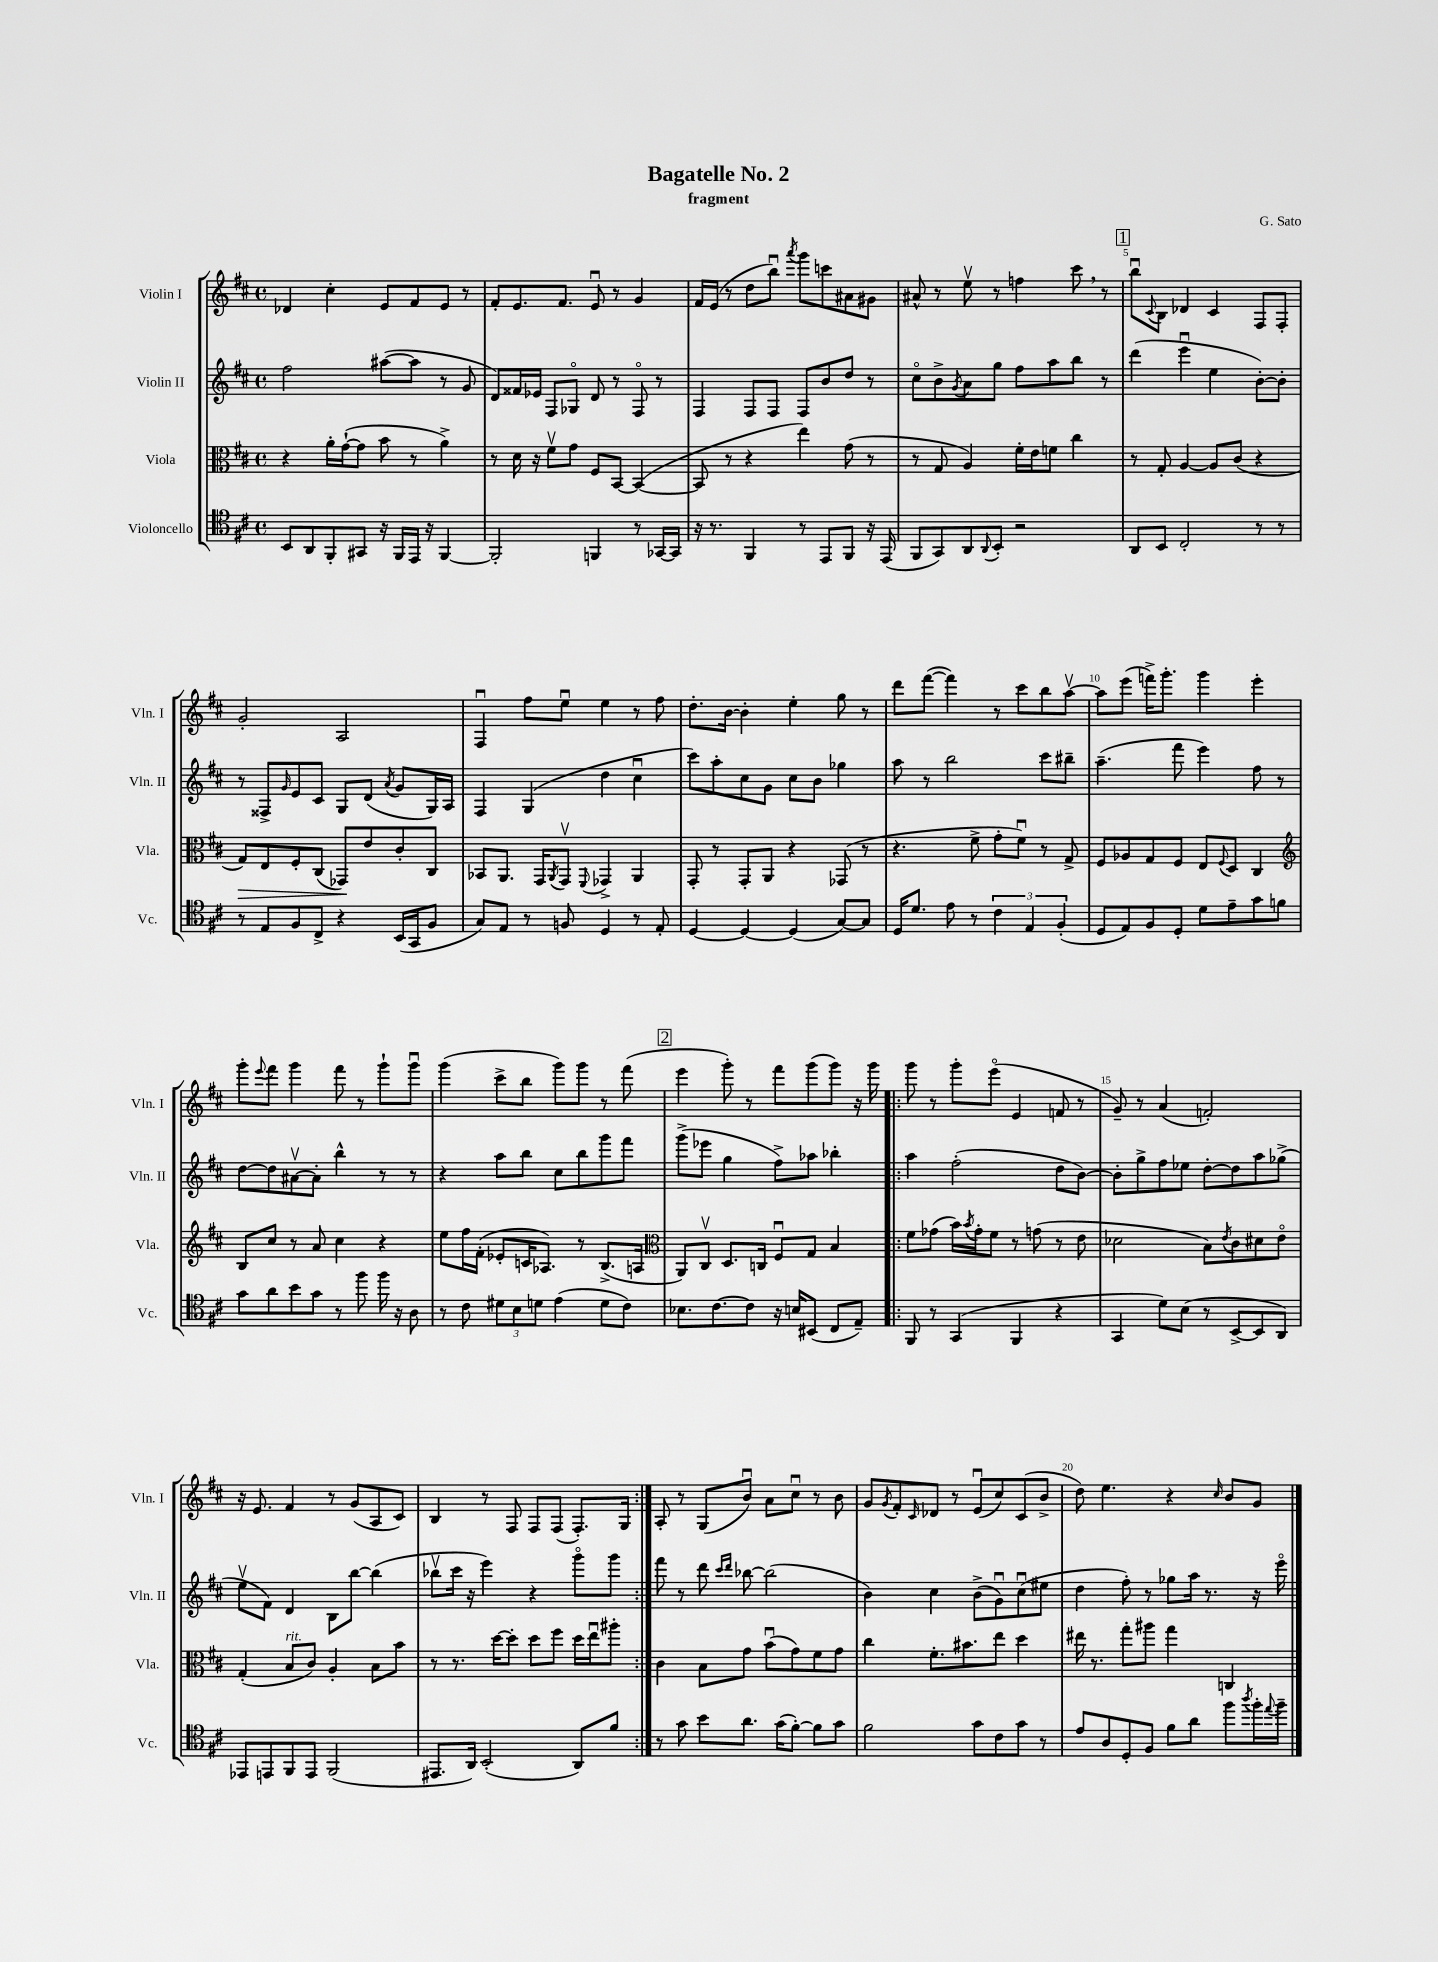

**kern	**kern	**kern	**kern
*staff4	*staff3	*staff2	*staff1
*clefC4	*clefC3	*clefG2	*clefG2
*k[f#c#]	*k[f#c#]	*k[f#c#]	*k[f#c#]
*M4/4	*M4/4	*M4/4	*M4/4
*met(c)	*met(c)	*met(c)	*met(c)
8BB	4r	2ff#	4d-
8AA	.	.	.
8FF#'	16a'	.	4cc#'
.	([16g`	.	.
8GG#	8g]	.	.
16r	8b	([8aa#	8e
16FF#	.	.	.
16EE	8r	8aa#]	8f#
16r	.	.	.
[4FF#	4a^)	8r	8e
.	.	8g	8r
=	=	=	=
2FF#']	8r	8d)	8f#'
.	16d	16f##	8.e
.	16r	16e-	.
.	8f#v	8F#	.
.	.	.	8.f#
.	8g	8G-o	.
4FF	8F#	8d	8eu
.	[8BB	8r	8r
8r	(4BB_	8F#o	4g
[16GG-	.	8r	.
16GG-]	.	.	.
=	=	=	=
16r	8BB]	4F#	16f#
8.r	.	.	(16e
.	8r	.	8r
4FF#	4r	8F#	8dd
.	.	8F#	8bbu)
.	.	.	8qaaa
8r	4ee)	8F#	8ggg
8EE	.	8b	8ccc
8FF#	(8g	8dd	8a#
16r	8r	8r	8g#
(16EE	.	.	.
=	=	=	=
8FF#	8r	8cc#o	8a#^^
8GG)	8G	8b^	8r
.	.	8qg	.
8AA	4A)	8a	8eev
8qqAA	.	.	.
8BB'	.	8gg	8r
2r	16f#'	8ff#	4ff
.	16e	.	.
.	8f	8aa	.
.	4cc#	8bb	8ccc#
.	.	8r	8r
=	=	=	=
8AA	8r	(4ddd	8bbu
.	.	.	8qqc#
8BB	8G'	.	8B
2C#'	[4A	4eeeu	4d-
.	8A]	4ee	4c#
.	(8c#	.	.
8r	4r	[8b')	8F#
8r	.	8b']	8F#'
=	=	=	=
8r	8G)	8r	2g'
8E	8E	8F##^	.
.	.	16qqg	.
8F#	8F#'	8e	.
8C#^	(8C#	8c#	.
4r	8GG-)	8G	2A
.	8e	(8d	.
.	.	8qa	.
(16BB	8c#'	8g	.
16GG	.	.	.
8F#	8C#	16G)	.
.	.	16A	.
=	=	=	=
8G)	8BB-	4F#	4F#u
8E	8.AA	.	.
8r	.	(4G	8ff#
.	16GG	.	.
.	8qAA	.	.
8F	8GGv	.	8eeu
.	8qqFF#	.	.
4D	4GG-^	4dd	4ee
8r	4AA	4cc#u	8r
8E'	.	.	8ff#
=	=	=	=
[4D	8GG'	8ccc#)	8.dd'
.	8r	8aa'	.
.	.	.	[16b
4D_	8GG'	8cc#	4b']
.	8AA	8g	.
(4D]	4r	8cc#	4ee'
.	.	8b	.
[8G)	(8GG-	4gg-	8gg
8G]	8r	.	8r
=	=	=	=
16D	4.r	8aa	8ddd
8.d	.	.	.
.	.	8r	([8fff#
8e	.	2bb	4fff#])
8r	8f#^	.	.
6c#	8g'	.	8r
.	8f#u)	.	8ccc#
6E	.	.	.
.	8r	8ccc#	8bb
(6F#'	.	.	.
.	8G^	8bb#~	[8aav
=	=	=	=
8D	8F#	(4.aa~	8aa]
8E)	8A-	.	(8eee
8F#	8G	.	16fff^)
.	.	.	8.ggg'
8D'	8F#	8fff#	.
8d	8E	4eee)	4ggg
.	8qqF#	.	.
8e~	8D	.	.
8g	4C#	8ff#	4eee'
8f	.	8r	.
=	=	=	=
*	*clefG2	*	*
8g	8B	[8dd	8ggg'
.	.	.	8qqeee
8a	8cc#	8dd]	8fff#
8b	8r	[8a#v	4ggg
8g	8a	8a#']	.
8r	4cc#	4bb^^	8fff#
8ff#	.	.	8r
16ff#	4r	8r	8ggg`
16r	.	.	.
8A	.	8r	8gggu
=	=	=	=
8r	8ee	4r	(4ggg
8c#	16ff#	.	.
.	(16f#'	.	.
12d#	8e-'	8aa	8ccc#^
12B	.	.	.
.	16c	8bb	8bb
12d	.	.	.
.	8.A-)	.	.
(4e	.	8cc#	8ggg)
.	8r	8bb	8ggg
8d	(8.B^	8ggg	8r
8c#)	.	8fff#	(8fff#
.	16A	.	.
=	=	=	=
*	*clefC3	*	*
8.B-	8AA)	(8ggg^	4eee
.	8C#v	8eee-	.
[8.c#	.	.	.
.	8.D	4gg	8ggg')
8c#]	.	.	8r
.	16C	.	.
16r	8F#u	8ff#^)	8fff#
16B	.	.	.
(8BB#	8G	8aa-	(8ggg
8C#	4B	4bb-'	8ggg)
8E~)	.	.	16r
.	.	.	16ggg
=!|:	=!|:	=!|:	=!|:
8FF#	8f#	4aa	8ggg
8r	(8g-	.	8r
(4GG	16b)	(2ff#'	8ggg'
.	8qb	.	.
.	16g-'	.	.
.	8f#	.	(8eeeo
4FF#	8r	.	4e
.	(8g	.	.
4r	8r	8dd	8f
.	8e	[8b)	8r
=	=	=	=
4GG	2d-	8b']	8g~)
.	.	8gg^	8r
8d)	.	8ff#	(4a
(8B	.	8ee-	.
8r	8B)	[8dd'	2f')
.	8qe	.	.
[8BB^	8c#	8dd]	.
8BB]	8d#	8aa	.
8AA)	8eo	(8gg-^	.
=	=	=	=
8EE-	(4G'	8eev	16r
.	.	.	8.e
8EE	.	8f#)	.
8FF#	8B	4d	4f#
8EE	8c#)	.	.
(2FF#	4A'	8B	8r
.	.	[8bb	(8g
.	8B	(4bb]	8A
.	8b	.	8c#)
=	=	=	=
8.EE#	8r	8bb-v	4B
.	8.r	16ccc#	.
16AA)	.	16r	.
(2BB'	.	4eee)	8r
.	[16dd	.	.
.	8dd']	.	8F#
.	8dd	4r	8F#
.	8ff#	.	(8F#
8AA)	16dd	8gggo	8.F#')
.	16eeu	.	.
8f#	8aa#'	8ggg	.
.	.	.	16G
=:|!	=:|!	=:|!	=:|!
8r	4c#	8fff#	8A'
8g	.	8r	8r
8b	8B	8ddd	(8G
.	.	16qqccc#	.
.	.	16qqddd	.
8.a	8g	[8bb-	8bu)
.	(8bu	(2bb-]	8a
(16g	.	.	.
[8f#')	8g)	.	8cc#u
8f#]	8f#	.	8r
8g	8g	.	8b
=	=	=	=
2f#	4cc#	4b)	8g
.	.	.	8qg
.	.	.	8f#'
.	.	.	16qqc#
.	8.f#'	4cc#	8d-
.	.	.	8r
.	8.b#	.	.
8g	.	(8b^	(8eu
8c#	8ee	8gu)	8cc#)
8g	4dd	(8cc#u	(8c#
8r	.	8ee#	8b^
=	=	=	=
8e	16ee#	4dd	8dd)
.	8.r	.	.
8A	.	.	4.ee
8D'	8gg'	8ff#')	.
8F#	8aa#	8r	.
8f#	4gg	8gg-	4r
8a	.	16aa	.
.	.	8.r	.
.	.	.	16qqcc#
8ff#	4C	.	8b
8qaa	.	.	.
16ff#'	.	16r	8g
8qqee	.	.	.
16ff#~	.	16eeeo	.
==	==	==	==
*-	*-	*-	*-
